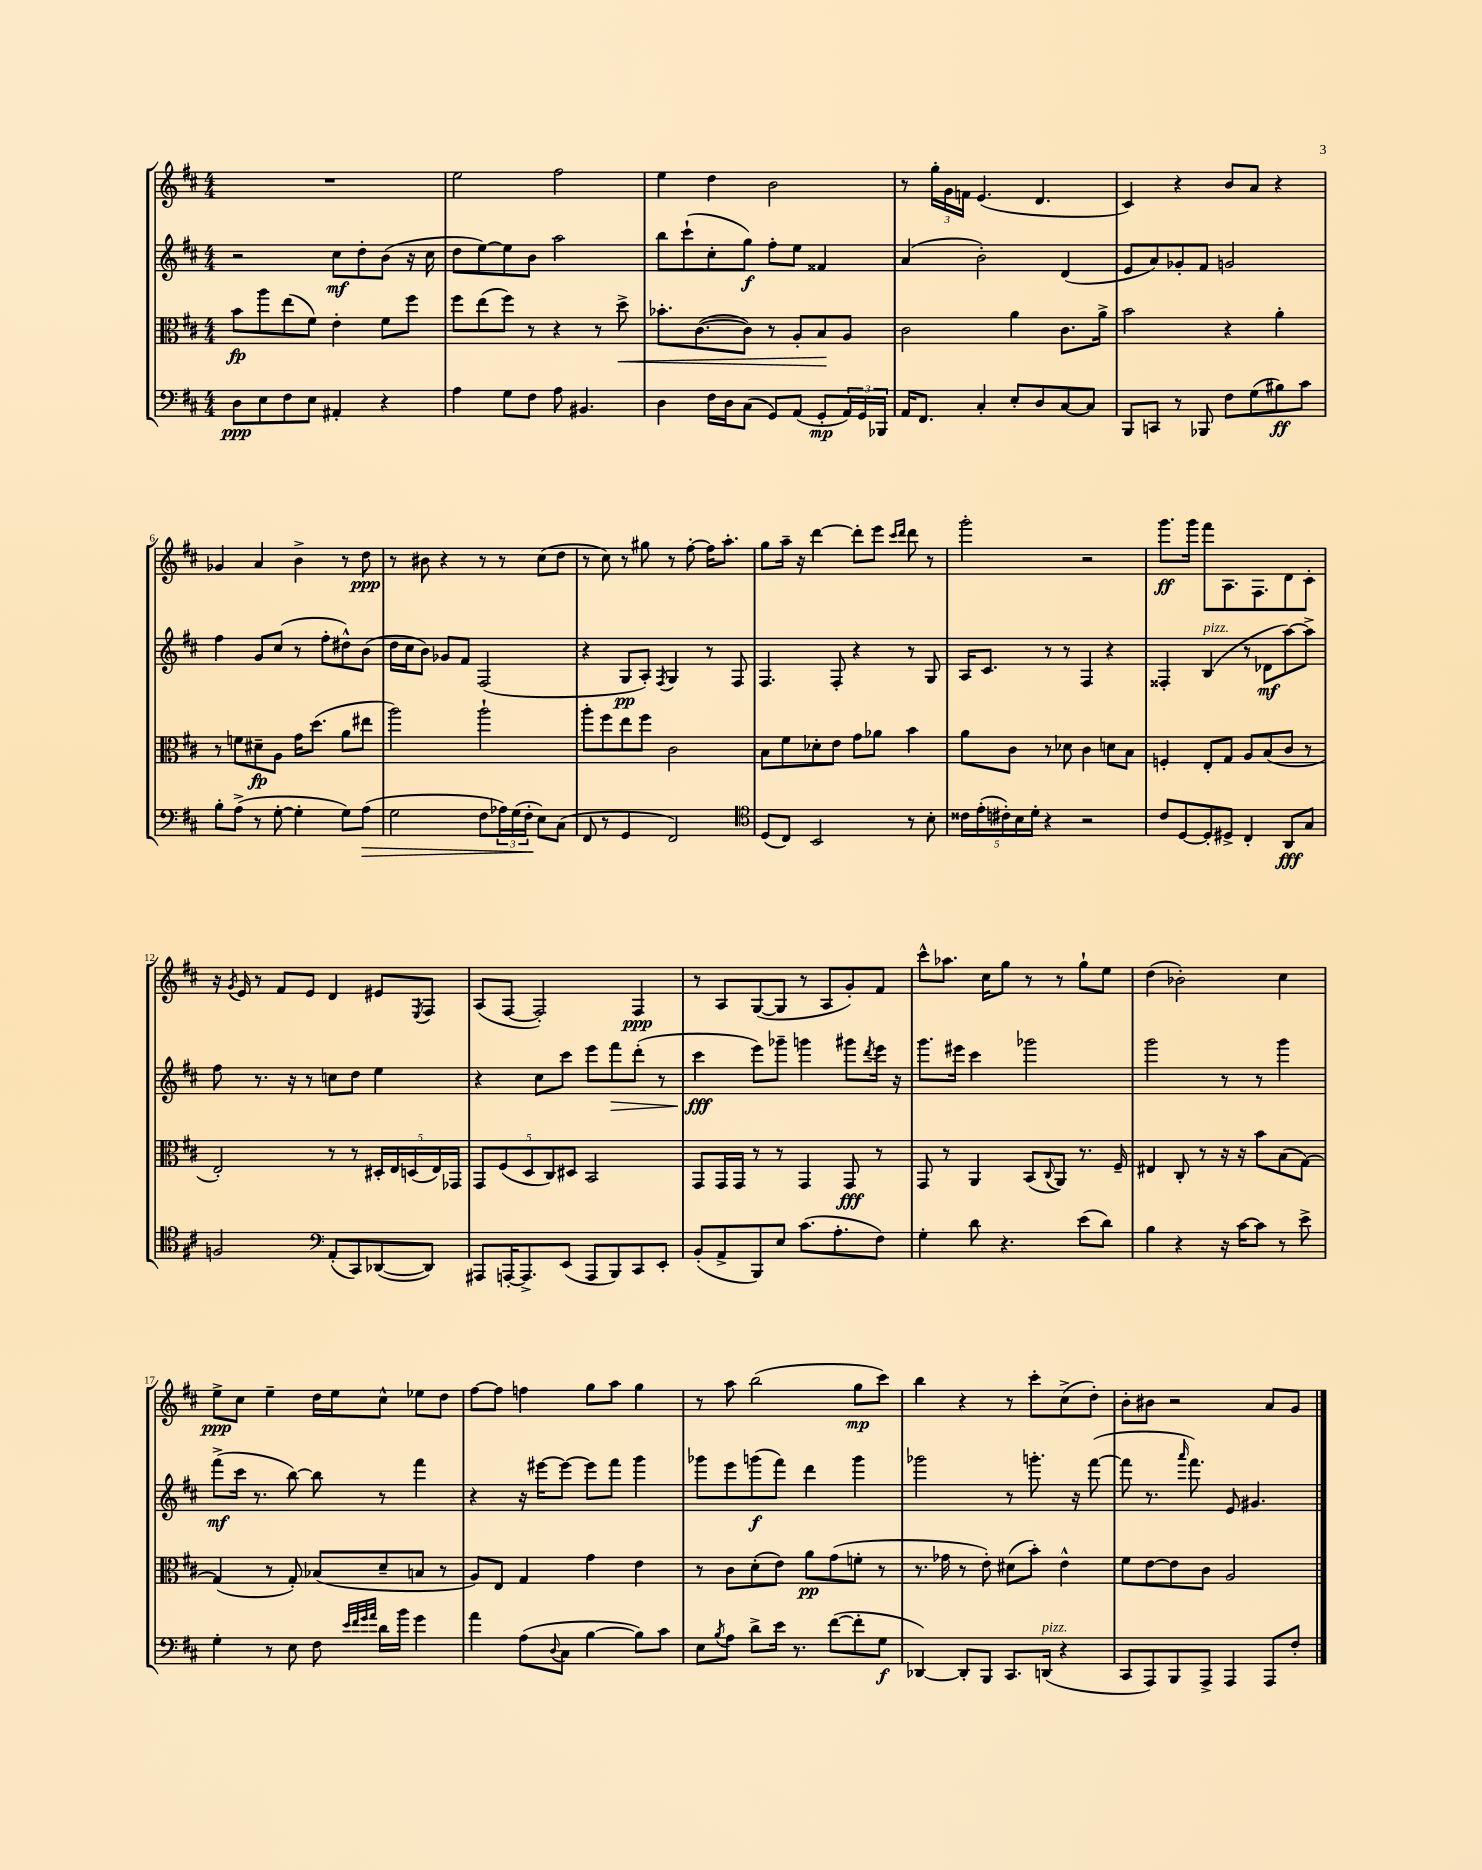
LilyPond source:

<<
\new StaffGroup <<
\new Staff = "s0" {
    \clef treble \key d \major \numericTimeSignature \time 4/4
    R1 |
    e''2 fis''2 |
    e''4 d''4 b'2 |
    r8 \tuplet 3/2 { g''16-. g'16 f'16 } e'4.( d'4. |
    cis'4) r4 b'8 a'8 r4 |
    ges'4 a'4 b'4-> r8 d''8\ppp |
    r8 bis'8 r4 r8 r8 cis''8( d''8 |
    r8 cis''8) r8 gis''8 r8 fis''8~-. fis''16 a''8.-. |
    g''8 a''16-- r16 d'''4~ d'''8-. e'''8 \grace { cis'''16 d'''16 } d'''8 r8 |
    g'''2-. r2 |
    g'''8.\ff g'''16 fis'''8 a8. fis8. d'8 cis'8-. |
    r16 \acciaccatura { g'8 } e'16 r8 fis'8 e'8 d'4 eis'8 \acciaccatura { e8 } fis8 |
    a8( fis8~ fis2-.) fis4\ppp |
    r8 a8 g8~( g8 r8 a8 g'8-.) fis'8 |
    cis'''8-^ aes''8. cis''16 g''8 r8 r8 g''8-! e''8 |
    d''4( bes'2-.) cis''4 |
    e''8->\ppp cis''8 e''4-- d''16 e''16 cis''8-^ ees''8 d''8 |
    fis''8~ fis''8 f''4 g''8 a''8 g''4 |
    r8 a''8 b''2( g''8\mp cis'''8) |
    b''4 r4 r8 cis'''8-. cis''8->( d''8-.) |
    b'8-. bis'8 r2 a'8 g'8 \bar "|." |
}
\new Staff = "s1" {
    \clef treble \key d \major \numericTimeSignature \time 4/4
    r2 cis''8\mf d''8-. b'8( r16 cis''16 |
    d''8 e''8~) e''8 b'8 a''2 |
    b''8 cis'''8-!( cis''8-. g''8\f) fis''8-. e''8 fisis'4 |
    a'4( b'2-.) d'4( |
    e'8 a'8) ges'8-. fis'8 g'2 |
    fis''4 g'8 cis''8( r8 fis''8-. dis''8-^) b'8( |
    d''16 cis''16 b'8) ges'8 fis'8 fis2( |
    r4 g8\pp a8-.) \acciaccatura { fis8 } g4 r8 fis8 |
    fis4. fis8-. r4 r8 g8 |
    a16 cis'8. r8 r8 fis4 r4 |
    fisis4-. b4^\markup { \italic "pizz." }( r8 des'8\mf a''8~) a''8-> |
    fis''8 r8. r16 r8 c''8 d''8 e''4 |
    r4 cis''8 cis'''8 e'''8 fis'''8\> d'''8-.( r8 |
    cis'''4\fff\! e'''8) ges'''8-- g'''4 gis'''8 \acciaccatura { d'''8 } e'''16 r16 |
    g'''8. eis'''16 cis'''4 ges'''2 |
    g'''2 r8 r8 g'''4 |
    fis'''8->\mf( cis'''16 r8. b''8~) b''8 r8 fis'''4 |
    r4 r16 eis'''16~ eis'''8~ eis'''8 fis'''8 g'''4 |
    ges'''8 e'''8 g'''8\f( fis'''8) d'''4 g'''4 |
    ges'''2 r8 g'''8.-. r16 fis'''8~( |
    fis'''8 r8. \grace { a'''16 } fis'''8.) e'8 gis'4. \bar "|." |
}
\new Staff = "s2" {
    \clef alto \key d \major \numericTimeSignature \time 4/4
    b'8\fp a''8 e''8( fis'8) e'4-. fis'8 fis''8 |
    fis''8 e''8( fis''8) r8 r4 r8 d''8->\< |
    bes'8.-. cis'8.~( cis'8) r8 a8-. b8\! a8 |
    cis'2 a'4 cis'8. a'16-> |
    b'2 r4 a'4-. |
    r8 f'8 dis'8--\fp a8 g'16 d''8.( a'8 eis''8 |
    a''2) a''2-! |
    a''8-. fis''8 e''8 fis''8 cis'2 |
    b8 fis'8 des'8-. e'8 g'8 aes'8 b'4 |
    a'8 cis'8 r8 des'8 cis'4 d'8 b8 |
    f4-. e8-. g8 a8 b8( cis'8 r8 |
    e2-.) r8 r8 \tuplet 5/4 { dis16-. e16 d16( e16) ges,16 } |
    \tuplet 5/4 { g,8 fis8( d8 cis8) dis8 } b,2 |
    g,8 g,16 g,16 r8 r8 g,4 g,8\fff r8 |
    g,8 r8 a,4 b,8( \appoggiatura { cis8 } a,8) r8. fis16-- |
    eis4 cis8-. r8 r16 r16 b'8 b8( g8~) |
    g4( r8 g8-.) bes8( d'8-- b8 r8 |
    a8) e8 g4 g'4 e'4 |
    r8 cis'8 d'8-.( e'8) a'8\pp g'8( f'8-. r8 |
    r8. ges'16 r8 e'8-.) dis'8( b'8-.) e'4-^ |
    fis'8 e'8~ e'8 cis'8 a2 \bar "|." |
}
\new Staff = "s3" {
    \clef bass \key d \major \numericTimeSignature \time 4/4
    d8\ppp e8 fis8 e8 ais,4-. r4 |
    a4 g8 fis8 a8 bis,4. |
    d4 fis16 d16 cis8( g,8) a,8( g,8-.\mp \tuplet 3/2 { a,16) g,16 bes,,16 } |
    a,16 fis,8. cis4-. e8-. d8 cis8~ cis8 |
    b,,8 c,8 r8 bes,,8 fis8 g8( bis8\ff) cis'8 |
    b8-. a8->( r8 g8~-. g4-. g8) a8\>( |
    g2 fis8 \tuplet 3/2 { aes16) g16( fis16-.\! } e8) cis8( |
    fis,8 r8 g,4 fis,2) |
    \clef tenor d8( cis8) b,2 r8 b8-. |
    \tuplet 5/4 { cisis'16 e'16-.( cis'16-.) b16 d'16-. } r4 r2 |
    cis'8 d8~ d8-. dis8-> cis4-. a,8\fff g8 |
    f2 \clef bass a,8-.( cis,8) des,8~( des,8) |
    ais,,8 a,,16~-. a,,8.-> e,8( a,,8 b,,8) cis,8 e,8-. |
    b,8-.( a,8-> b,,8) e8 cis'8.( a8.-. fis8) |
    g4-. d'8 r4. e'8( d'8) |
    b4 r4 r16 cis'16~ cis'8 r8 e'8-> |
    g4-. r8 e8 fis8 \grace { e'32 fis'32 g'32 a'32 } d'16 b'16 g'4 |
    a'4 a8( \appoggiatura { d8 } cis8 b4~ b8) cis'8 |
    e8 \acciaccatura { b8 } a8 d'8-> e'16 r8. fis'8~( fis'8-. g8\f |
    des,4~) des,8-. b,,8 cis,8. d,16^\markup { \italic "pizz." }( r4 |
    cis,8 a,,8) b,,8 a,,8-> a,,4 a,,8 fis8-. \bar "|." |
}
>>
>>
